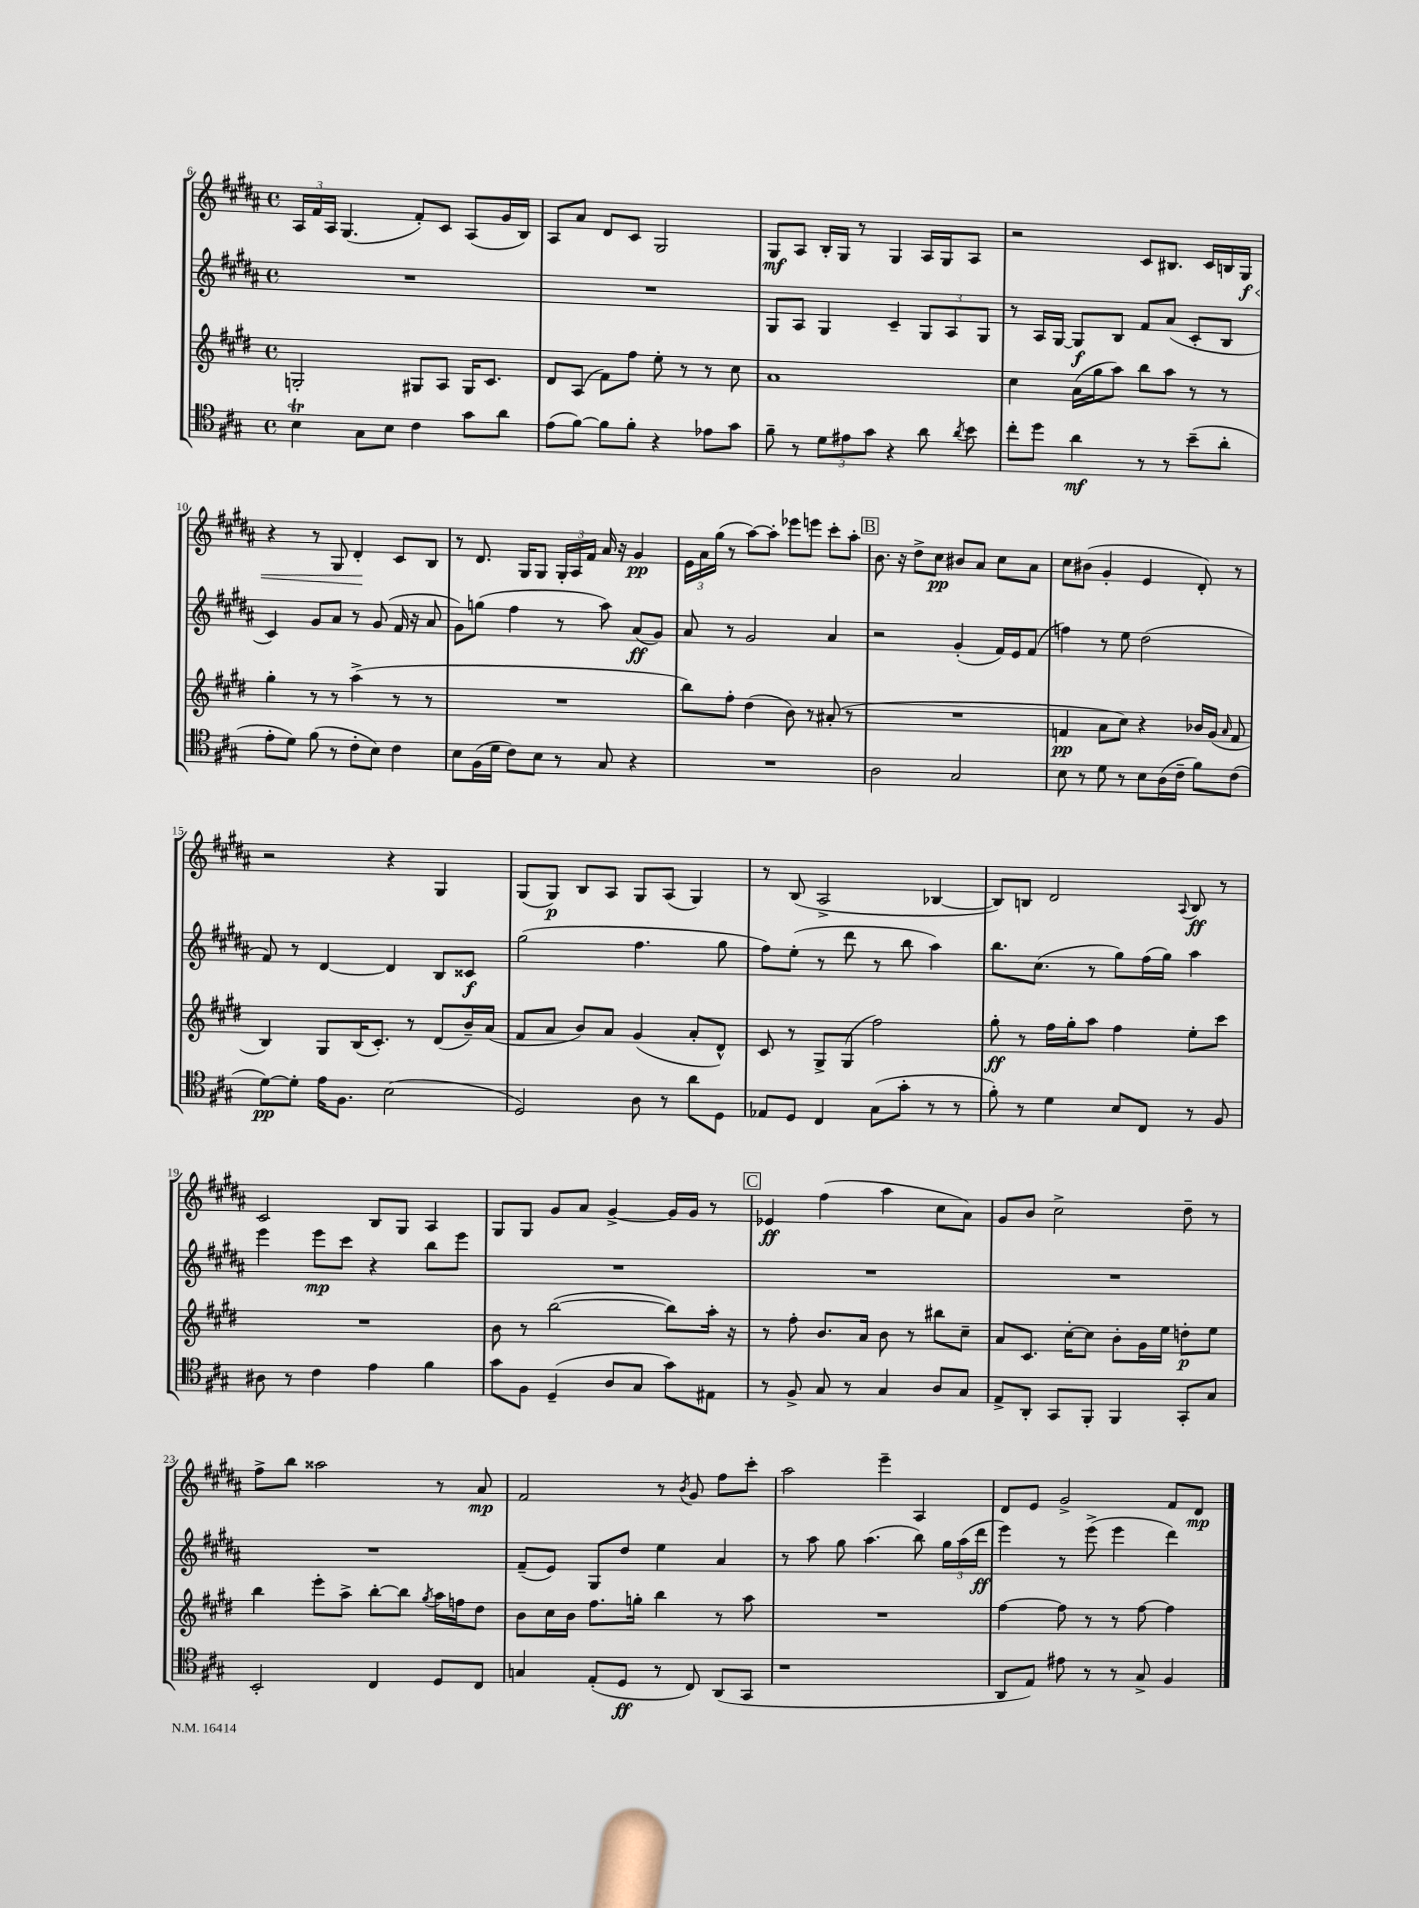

**kern	**kern	**kern	**kern
*staff4	*staff3	*staff2	*staff1
*clefC4	*clefG2	*clefG2	*clefG2
*k[f#c#g#]	*k[f#c#g#d#]	*k[f#c#g#d#a#]	*k[f#c#g#d#a#]
*M4/4	*M4/4	*M4/4	*M4/4
*met(c)	*met(c)	*met(c)	*met(c)
4B	2G'	1r	24A#
.	.	.	24f#
.	.	.	24A#
.	.	.	(4.G#
8G#	.	.	.
8B	.	.	.
4c#	8G#	.	8f#')
.	8A	.	8c#
8g#	16G#	.	(8A#
.	8.c#	.	.
8a	.	.	16g#
.	.	.	16B)
=	=	=	=
(8e	8d#	1r	8A#
[8f#)	(8A	.	8a#
8f#]	8f#)	.	8d#
8f#'	8ff#	.	8c#
4r	8ee'	.	2G#
.	8r	.	.
8e-	8r	.	.
8g#	8cc#	.	.
=	=	=	=
8f#~	1a	8G#	8G#
8r	.	8A#	8A#
12d	.	4G#	16B'
.	.	.	16G#
12e#	.	.	.
.	.	.	8r
12g#	.	.	.
4r	.	4c#~	4G#
8a	.	12G#	16A#
.	.	.	16G#
.	.	12A#	.
8qa	.	.	.
8b	.	.	8A#
.	.	12G#	.
=	=	=	=
8cc#'	4cc#	8r	2r
8dd	.	16A#	.
.	.	[16G#	.
4a	(16a	8G#]	.
.	16gg#	.	.
.	8aa)	8B	.
8r	8bb	8f#	8c#
8r	8aa	(8a#	8.B#
(8b~	8r	8c#'	.
.	.	.	16c#
8a'	8r	8B	16B
.	.	.	16G#
=	=	=	=
8e'	4gg#'	4c#)	4r
8d)	.	.	.
(8f#	8r	8g#	8r
8r	8r	8a#	8G#
8c#'	(4aa^	8r	4d#'
8B)	.	(8g#	.
4c#	8r	16f#	8c#
.	.	16r	.
.	8r	8a#	8B
=	=	=	=
8B	1r	8g#)	8r
(16F#	.	(8gg	8.d#
16d	.	.	.
8c#)	.	4ff#	.
.	.	.	16G#
8B	.	.	8G#
8r	.	8r	24G#'
.	.	.	24A#
.	.	.	24f#
8G#	.	8aa#)	16a#
.	.	.	16r
4r	.	(8a#	4g#
.	.	8g#)	.
=	=	=	=
1r	8bb)	8a#	24e
.	.	.	24a#
.	.	.	(24gg#
.	8ff#'	8r	8r
.	(4dd#	2g#	[8aa#)
.	.	.	8aa#']
.	8b)	.	8eee-
.	8r	.	8eee
.	(8a#'	4a#	8ccc#'
.	8r	.	8aa#'
=	=	=	=
2A	1r	2r	8.b
.	.	.	16r
.	.	.	8dd#^
.	.	.	8cc#
2G#	.	(4g#'	8b#
.	.	.	8a#
.	.	16f#)	8cc#
.	.	16e	.
.	.	(8f#	8a#
=	=	=	=
8B	4f	4ff)	8cc#
8r	.	.	(8b#
8d	8a	8r	4g#'
8r	8cc#)	8ee	.
8B	4r	(2dd#	4e
(16A	.	.	.
16c#~	.	.	.
8f#)	16b-	.	8d#')
.	(16g#	.	.
.	16qqa	.	.
(8c#	8f	.	8r
=	=	=	=
[8d)	4B)	8f#)	2r
8d']	.	8r	.
16e	8G#	[4d#	.
8.F#	.	.	.
.	(16B	.	.
.	8.c#')	.	.
(2B	.	4d#]	4r
.	8r	.	.
.	(8d#	8B	4G#
.	16b~)	8c##	.
.	(16a	.	.
=	=	=	=
2D)	8f#	(2gg#	(8G#
.	8a	.	8G#)
.	8b)	.	8B
.	8a	.	8A#
8A	(4g#	4.ff#	8G#
8r	.	.	(8A#
8a	8a'	.	4G#)
8D	8d#^^)	8gg#	.
=	=	=	=
8E-	8c#	8ff#)	8r
8D	8r	(8ee'	(8B
4C#	8G#^	8r	2A#^
.	(8G#	8ddd#	.
(8G#	2ff#)	8r	.
8g#'	.	8bb	.
8r	.	4aa#)	[4B-
8r	.	.	.
=	=	=	=
8f#')	8gg#'	8.bb	8B-])
8r	8r	.	8B
.	.	(8.cc#	.
4d	16ff#	.	2d#
.	16gg#'	.	.
.	8aa	8r	.
8B	4ff#	8gg#)	.
8C#	.	(16ff#	.
.	.	16gg#)	.
.	.	.	8qqA#
8r	8ee'	4aa#	8B
8F#	8ccc#	.	8r
=	=	=	=
8A#	1r	4eee	2c#
8r	.	.	.
4c#	.	8eee	.
.	.	8ccc#	.
4e	.	4r	8B
.	.	.	8G#
4f#	.	8bb	4A#
.	.	8eee	.
=	=	=	=
8g#	8b	1r	8G#
8F#	8r	.	8G#
(4D~	([2bb	.	8g#
.	.	.	8a#
8A	.	.	[4g#^
8G#	.	.	.
8g#)	8bb])	.	16g#]
.	.	.	16g#
8E#	16aa'	.	8r
.	16r	.	.
=	=	=	=
8r	8r	1r	4e-
8F#^	8ff#'	.	.
8G#	8.b	.	(4ff#
8r	.	.	.
.	16a	.	.
4G#	8b	.	4aa#
.	8r	.	.
8A	8bb#	.	8cc#
8G#	8cc#~	.	8a#)
=	=	=	=
8E^	8a	1r	8g#
8AA'	8.c#	.	8b
8GG#	.	.	2cc#^
.	[16cc#'	.	.
8FF#'	8cc#]	.	.
4FF#	8b'	.	.
.	16g#	.	.
.	16ee	.	.
8GG#'	8dd'	.	8dd#~
8G#	8ee	.	8r
=	=	=	=
2BB'	4bb	1r	8ff#^
.	.	.	8bb
.	8eee'	.	2aa##
.	8aa^	.	.
4C#	[8bb'	.	.
.	8bb]	.	.
.	8qgg#	.	.
8D	16aa	.	8r
.	16ff	.	.
8C#	8dd#	.	8a#
=	=	=	=
4G	8b	(8f#~	2f#
.	16cc#	8e)	.
.	16b	.	.
(8E'	8.ff#	8G#	.
8D	.	8dd#	.
.	16gg'	.	.
8r	4bb	4ee	8r
.	.	.	8qb
8C#)	.	.	8g#
(8AA	8r	4a#	8ff#
8GG#	8aa	.	8ccc#'
=	=	=	=
1r	1r	8r	2aa#
.	.	8aa#	.
.	.	8gg#	.
.	.	(4.aa#	.
.	.	.	4eee~
.	.	8bb)	4A#
.	.	24gg#	.
.	.	(24aa#	.
.	.	24ddd#	.
=	=	=	=
8AA	[4ff#	4eee)	8d#
8E)	.	.	8e
8e#	8ff#]	8r	2g#^
8r	8r	(8eee^	.
8r	8r	4eee	.
8G#^	[8ff#	.	.
4F#	4ff#]	4ddd#)	8f#
.	.	.	8d#
==	==	==	==
*-	*-	*-	*-
